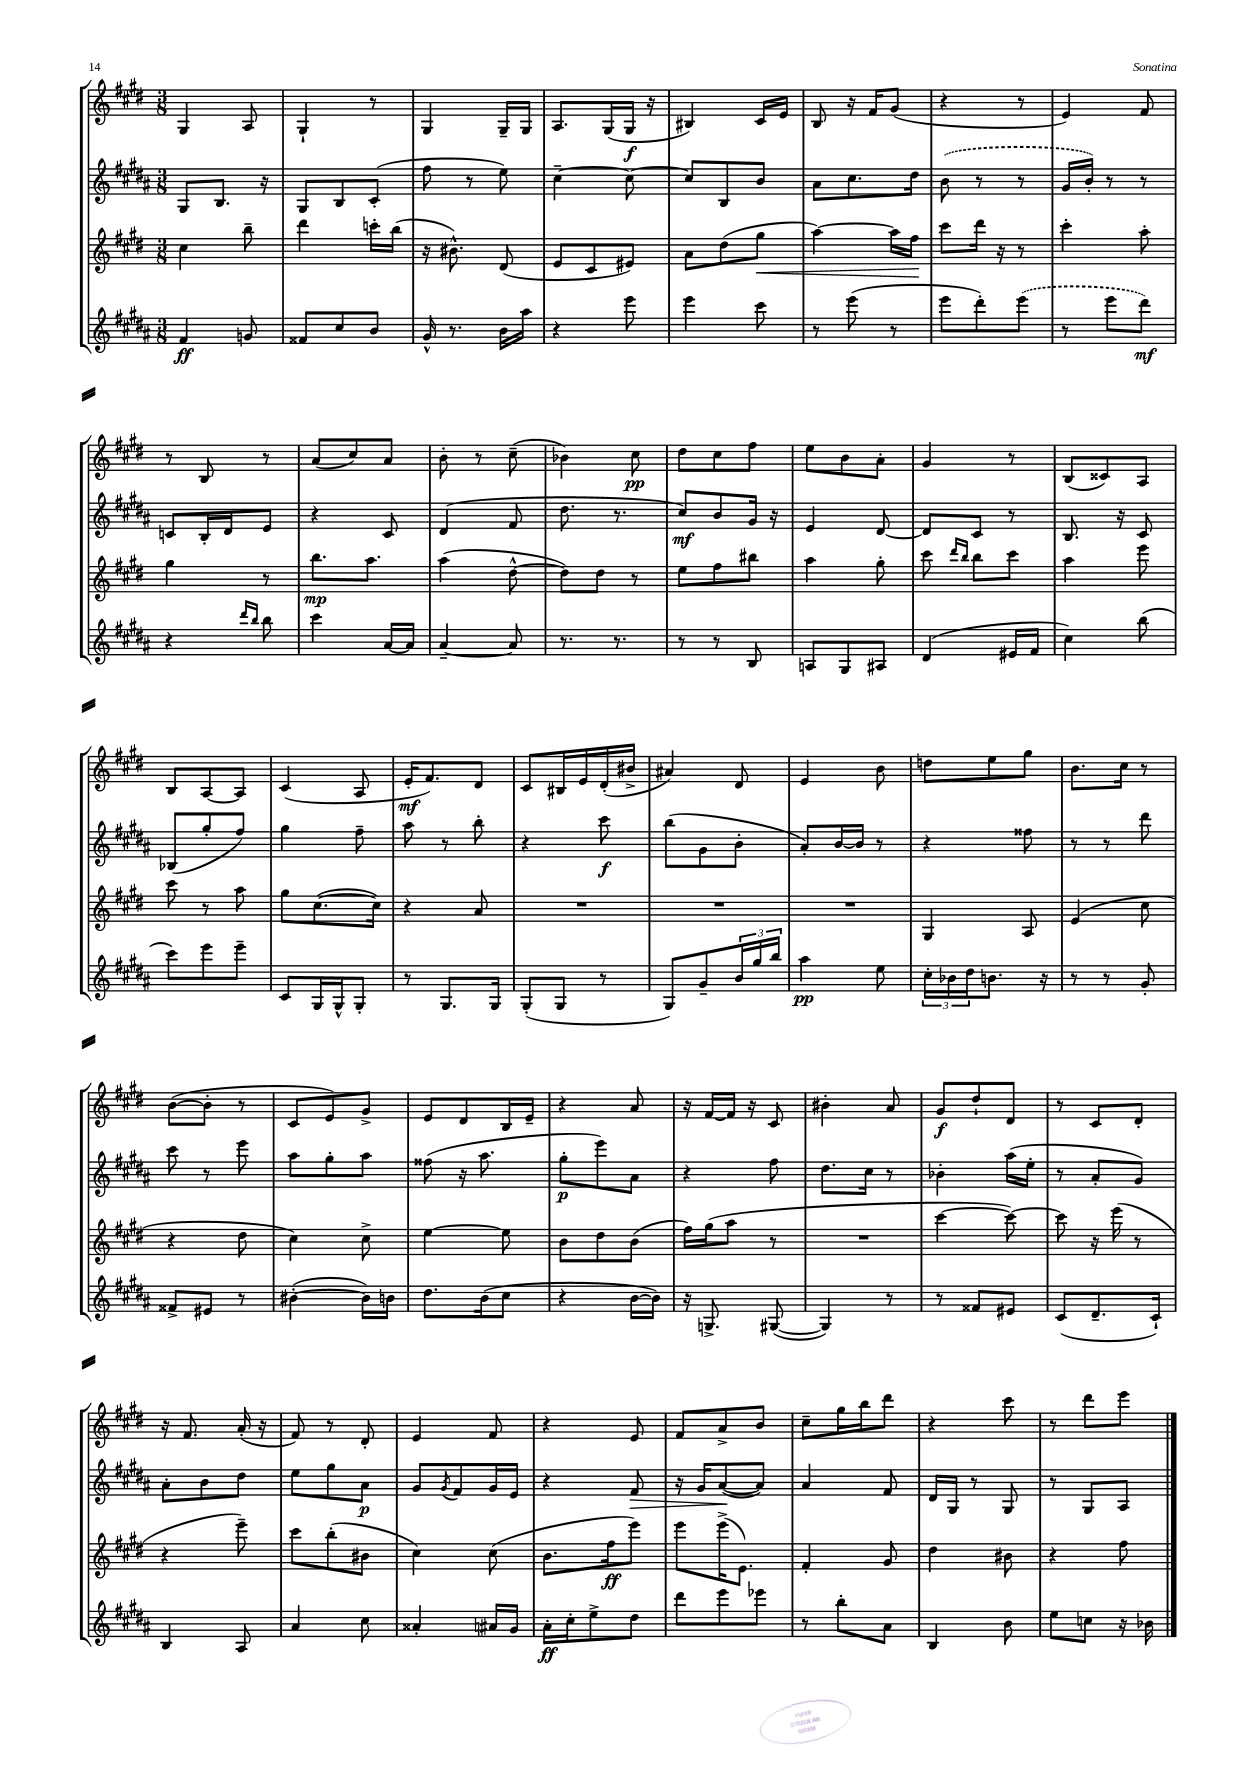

**kern	**kern	**kern	**kern
*staff4	*staff3	*staff2	*staff1
*clefG2	*clefG2	*clefG2	*clefG2
*k[f#c#g#d#a#]	*k[f#c#g#d#]	*k[f#c#g#d#a#]	*k[f#c#g#d#]
*M3/8	*M3/8	*M3/8	*M3/8
4f#	4cc#	8G#	4G#
.	.	8.B	.
8g	8bb~	.	8A
.	.	16r	.
=	=	=	=
8f##	4ddd#	8G#	4G#`
8cc#	.	8B	.
8b	16ccc'	(8c#'	8r
.	(16bb	.	.
=	=	=	=
16g#^^	16r	8ff#	4G#
8.r	8.b#^^)	.	.
.	.	8r	.
16b	(8d#	8ee)	16G#~
16aa#	.	.	16G#
=	=	=	=
4r	8e	[4cc#~	8.A
.	8c#	.	.
.	.	.	(16G#
8eee	8e#)	8cc#_	16G#
.	.	.	16r
=	=	=	=
4eee	8a	8cc#]	4B#)
.	(8dd#	8B	.
8ccc#	8gg#	8b	16c#
.	.	.	16e
=	=	=	=
8r	[4aa)	8a#	8B
(8eee	.	8.cc#	16r
.	.	.	16f#
8r	16aa]	.	(8g#
.	16ff#	16dd#	.
=	=	=	=
8eee	8ccc#	(8b	4r
8ddd#')	16ddd#	8r	.
.	16r	.	.
(8eee	8r	8r	8r
=	=	=	=
8r	4ccc#'	16g#	4e)
.	.	16b')	.
8eee	.	8r	.
8ddd#)	8aa'	8r	8f#
=	=	=	=
4r	4gg#	8c	8r
.	.	16B'	8B
.	.	16d#	.
16qqddd#	.	.	.
16qqbb	.	.	.
8bb	8r	8e	8r
=	=	=	=
4ccc#	8.bb	4r	(8a
.	.	.	8cc#)
.	8.aa	.	.
[16a#	.	8c#	8a
16a#]	.	.	.
=	=	=	=
[4a#~	(4aa	(4d#	8b'
.	.	.	8r
8a#]	[8dd#^^	8f#	(8cc#~
=	=	=	=
8.r	8dd#])	8.dd#	4b-)
.	8dd#	.	.
8.r	.	8.r	.
.	8r	.	8cc#
=	=	=	=
8r	8ee	8cc#)	8dd#
8r	8ff#	8b	8cc#
8B	8bb#	16g#	8ff#
.	.	16r	.
=	=	=	=
8A	4aa	4e	8ee
8G#	.	.	8b
8A#	8gg#'	[8d#	8a'
=	=	=	=
(4d#	8ccc#	8d#]	4g#
.	16qqddd#	.	.
.	16qqbb	.	.
.	8bb	8c#	.
16e#	8ccc#	8r	8r
16f#	.	.	.
=	=	=	=
4cc#)	4aa	8.B	(8B
.	.	.	8c##)
.	.	16r	.
(8bb	8eee	8c#	8A
=	=	=	=
8ccc#)	8ccc#	(8B-	8B
8eee	8r	8gg#'	[8A
8eee~	8aa	8ff#)	8A]
=	=	=	=
8c#	8gg#	4gg#	(4c#
16G#	([8.cc#	.	.
16G#^^	.	.	.
8G#'	.	8ff#~	8A
.	16cc#])	.	.
=	=	=	=
8r	4r	8aa#	16e'
.	.	.	8.f#)
8.G#	.	8r	.
.	8a	8bb'	8d#
16G#	.	.	.
=	=	=	=
(8G#'	4.r	4r	8c#
8G#	.	.	16B#
.	.	.	16e
8r	.	8ccc#	(16d#'
.	.	.	16b#^
=	=	=	=
8G#)	4.r	(8bb	4a#)
8g#~	.	8g#	.
24b	.	8b'	8d#
24gg#	.	.	.
24bb	.	.	.
=	=	=	=
4aa#	4.r	8a#')	4e
.	.	[16b	.
.	.	16b]	.
8ee	.	8r	8b
=	=	=	=
24cc#'	4G#	4r	8dd
24b-	.	.	.
24dd#	.	.	.
8.b	.	.	8ee
.	8A	8ff##	8gg#
16r	.	.	.
=	=	=	=
8r	(4e	8r	8.b
8r	.	8r	.
.	.	.	16cc#
8g#'	8cc#	8ddd#	8r
=	=	=	=
8f##^	4r	8ccc#	([8b
8e#	.	8r	8b']
8r	8dd#	8eee	8r
=	=	=	=
([4b#'	4cc#)	8aa#	8c#
.	.	8gg#'	8e)
16b#])	8cc#^	8aa#	8g#^
16b	.	.	.
=	=	=	=
8.dd#	[4ee	(8ff##	8e
.	.	16r	8d#
(16b	.	8.aa#	.
8cc#	8ee]	.	16B
.	.	.	16e~
=	=	=	=
4r	8b	8gg#'	4r
.	8dd#	8eee)	.
[16b	(8b	8a#	8a
16b])	.	.	.
=	=	=	=
16r	16ff#)	4r	16r
8.G^	(16gg#	.	[16f#
.	8aa	.	16f#]
.	.	.	16r
([8G#	8r	8ff#	8c#
=	=	=	=
4G#])	4.r	8.dd#	4b#'
.	.	16cc#	.
8r	.	8r	8a
=	=	=	=
8r	[4ccc#	4b-'	8g#
8f##	.	.	8dd#`
8e#	8ccc#_)	(16aa#	8d#
.	.	16ee'	.
=	=	=	=
(8c#	8ccc#]	8r	8r
8.d#~	16r	8a#'	8c#
.	(16eee	.	.
.	8r	8g#)	8d#'
16c#`)	.	.	.
=	=	=	=
4B	4r	8a#'	16r
.	.	.	8.f#
.	.	8b	.
8A#	8eee~)	8dd#	(16a'
.	.	.	16r
=	=	=	=
4a#	8ccc#	8ee	8f#)
.	(8bb'	8gg#	8r
8cc#	8b#	8a#	8d#'
=	=	=	=
4a##'	4cc#)	8g#	4e
.	.	8qg#	.
.	.	8f#	.
16a#	(8cc#	16g#	8f#
16g#	.	16e	.
=	=	=	=
16a#'	8.b	4r	4r
16cc#'	.	.	.
8ee^	.	.	.
.	16ff#	.	.
8dd#	8eee)	8f#	8e
=	=	=	=
8ddd#	8eee	16r	8f#
.	.	16g#	.
8eee	(16eee^	([8a#	8a^
.	8.e)	.	.
8eee-	.	8a#])	8b
=	=	=	=
8r	4f#'	4a#	8cc#~
8bb'	.	.	16gg#
.	.	.	16bb
8a#	8g#	8f#	8ddd#
=	=	=	=
4B	4dd#	16d#	4r
.	.	16G#	.
.	.	8r	.
8b	8b#	8G#	8ccc#
=	=	=	=
8ee	4r	8r	8r
8cc	.	8G#	8ddd#
16r	8ff#	8A#	8eee
16b-	.	.	.
==	==	==	==
*-	*-	*-	*-
